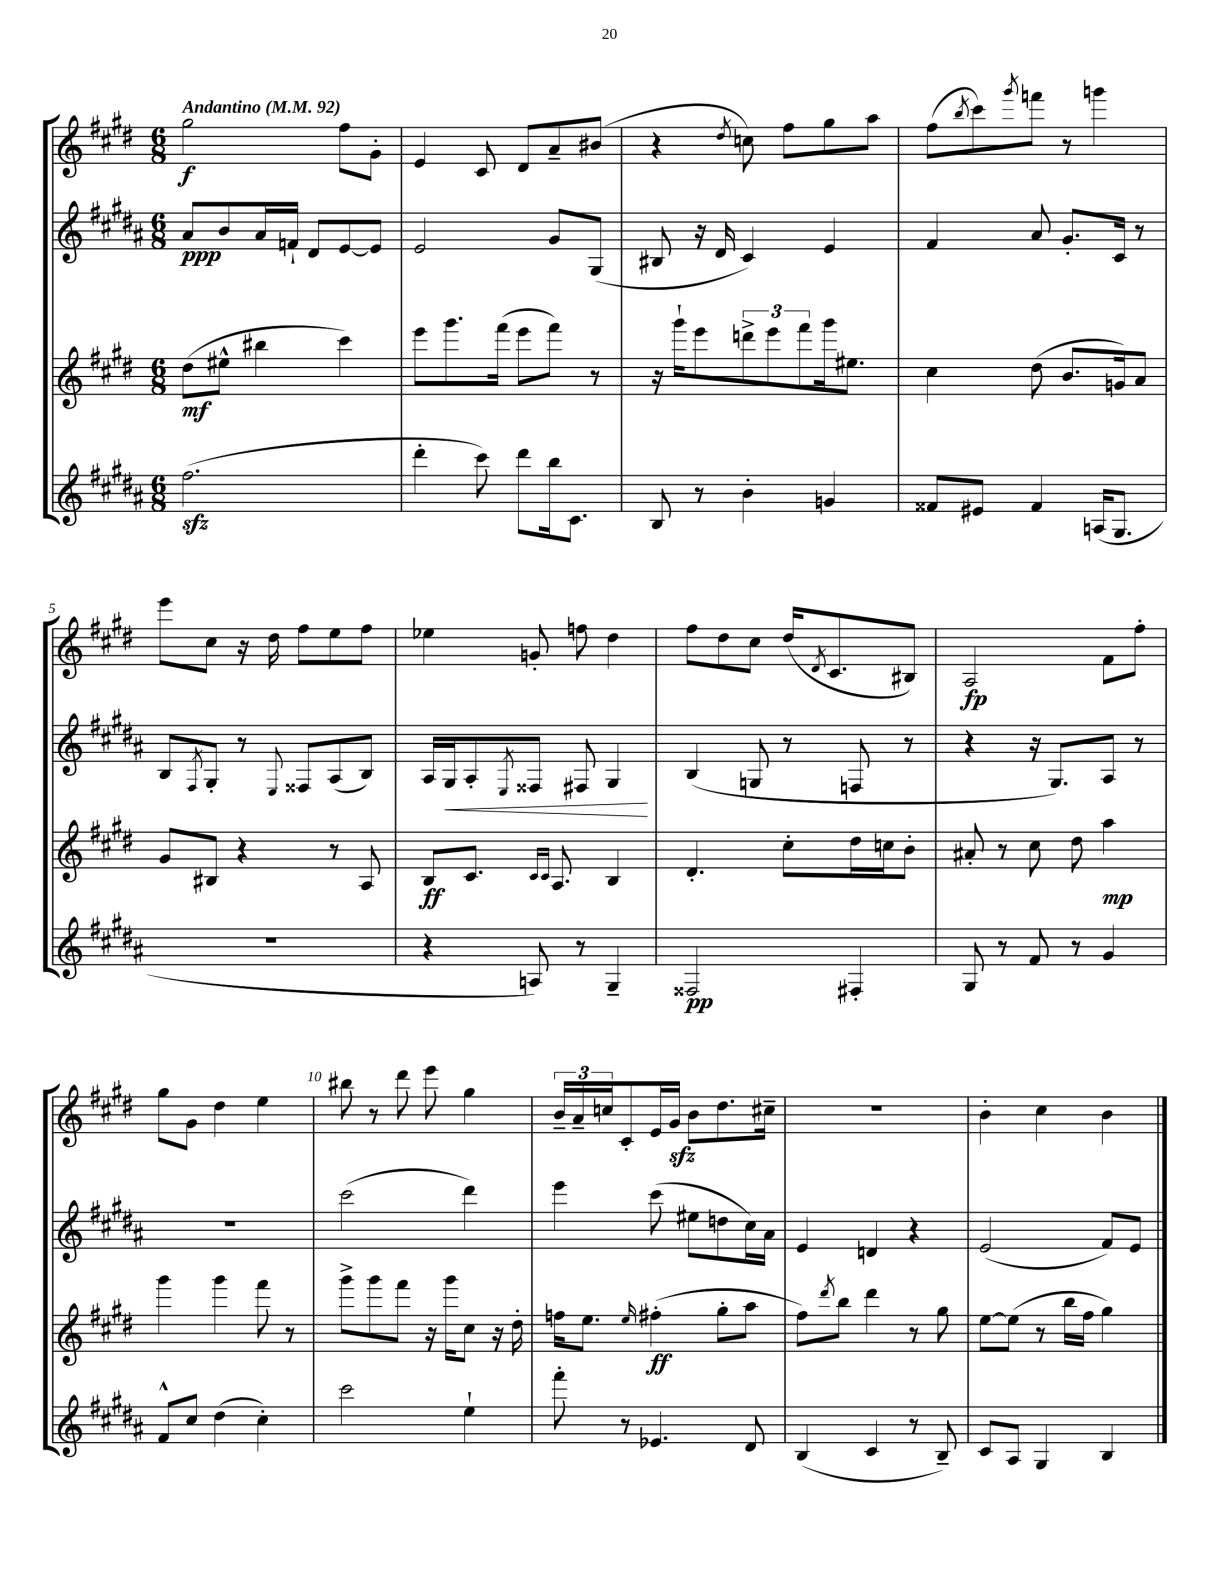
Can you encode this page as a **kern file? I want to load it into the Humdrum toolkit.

**kern	**dynam	**kern	**dynam	**kern	**dynam	**kern	**dynam
*part4	*part4	*part3	*part3	*part2	*part2	*part1	*part1
*staff4	*staff4	*staff3	*staff3	*staff2	*staff2	*staff1	*staff1
*clefG2	*	*clefG2	*	*clefG2	*	*clefG2	*
*k[f#c#g#d#a#]	*	*k[f#c#g#d#]	*	*k[f#c#g#d#a#]	*	*k[f#c#g#d#]	*
*M6/8	*	*M6/8	*	*M6/8	*	*M6/8	*
*MM92	*	*MM92	*	*MM92	*	*MM92	*
=1	=1	=1	=1	=1	=1	=1	=1
!	!	!	!	!	!	!LO:TX:a:B:t=Andantino	!
(2.ff#zz\	.	(8dd#\L	mf	8a#/L	ppp	2gg#\	f
.	.	8ee#X^^\J	.	8b/	.	.	.
.	.	4bb#X\	.	16a#/L	.	.	.
.	.	.	.	16fn`/JJ	.	.	.
.	.	.	.	8d#/L	.	.	.
.	.	4ccc#\)	.	[8e/	.	8ff#\L	.
.	.	.	.	8e/J]	.	8g#'\J	.
=2	=2	=2	=2	=2	=2	=2	=2
4ddd#'\	.	8eee\L	.	2e/	.	4e/	.
.	.	8.ggg#\	.	.	.	.	.
8ccc#\)	.	.	.	.	.	8c#/	.
.	.	(16fff#\Jk	.	.	.	.	.
8ddd#\L	.	8eee\L	.	.	.	8d#/L	.
16bb\k	.	8fff#\J)	.	8g#/L	.	8a~/	.
8.c#\J	.	.	.	.	.	.	.
.	.	8r	.	(8G#/J	.	(8b#X/J	.
=3	=3	=3	=3	=3	=3	=3	=3
8B/	.	16r	.	8B#X/	.	4r	.
.	.	16ggg#`\KL	.	.	.	.	.
8r	.	8eee\	.	16r	.	.	.
.	.	.	.	16d#/	.	.	.
.	.	.	.	.	.	8qdd#/	.
4b'\	.	12dddn^\	.	4c#/)	.	8ccn\)	.
.	.	12eee\	.	.	.	.	.
.	.	.	.	.	.	8ff#\L	.
.	.	12fff#\	.	.	.	.	.
4gn/	.	16ggg#\k	.	4e/	.	8gg#\	.
.	.	8.ee#X\J	.	.	.	.	.
.	.	.	.	.	.	8aa\J	.
=4	=4	=4	=4	=4	=4	=4	=4
8f##X/L	.	4cc#\	.	4f#/	.	(8ff#\L	.
.	.	.	.	.	.	8qbb/	.
8e#X/J	.	.	.	.	.	8ccc#\)	.
.	.	.	.	.	.	8qggg#/	.
4f##/	.	(8dd#\	.	8a#/	.	8fffn\J	.
.	.	8.b/L	.	8.g#'/L	.	8r	.
(16An/KL	.	.	.	.	.	4gggn\	.
8.G#/J	.	16gn/k)	.	16c#/Jk	.	.	.
.	.	8a/J	.	8r	.	.	.
!!LO:LB:g=z
=5	=5	=5	=5	=5	=5	=5	=5
2.r	.	8g#/L	.	8B/L	.	8eee\L	.
.	.	.	.	8qF#/	.	.	.
.	.	8B#X/J	.	8G#'/J	.	8cc#\J	.
.	.	4r	.	8r	.	16r	.
.	.	.	.	.	.	16dd#\	.
.	.	.	.	8qqE/	.	.	.
.	.	.	.	8F##X/L	.	8ff#\L	.
.	.	8r	.	(8A#/	.	8ee\	.
.	.	8A/	.	8B/J)	.	8ff#\J	.
=6	=6	=6	=6	=6	=6	=6	=6
4r	.	8B/L	ff	16A#/LL	.	4ee-X\	.
!	!	!	!	!	!LO:HP:b	!	!
.	.	.	.	16G#/J	<	.	.
.	.	8.c#/J	.	8A#'/	.	.	.
.	.	.	.	8qE/	.	.	.
8An/)	.	.	.	8F##X/J	.	8gn'/	.
.	.	16qqc#/LL	.	.	.	.	.
.	.	16qqc#/JJ	.	.	.	.	.
.	.	8.A/	.	.	.	.	.
8r	.	.	.	8F#X/	.	8ffn\	.
4G#~/	.	4B/	.	4G#/	.	4dd#\	.
.	.	.	.	.	[	.	.
=7	=7	=7	=7	=7	=7	=7	=7
2F##X/	pp	4.d#'/	.	(4B/	.	8ff#\L	.
.	.	.	.	.	.	8dd#\	.
.	.	.	.	8Gn/	.	8cc#\J	.
.	.	8cc#'\L	.	8r	.	(16dd#/KL	.
.	.	.	.	.	.	8qd#/	.
.	.	.	.	.	.	8.c#/	.
4F#X'/	.	16dd#\L	.	8Fn/	.	.	.
.	.	16ccn\J	.	.	.	.	.
.	.	8b'\J	.	8r	.	8B#X/J)	.
=8	=8	=8	=8	=8	=8	=8	=8
8G#/	.	8a#X'/	.	4r	.	2A/	fp
8r	.	8r	.	.	.	.	.
8f#/	.	8cc#\	.	16r	.	.	.
.	.	.	.	8.G#/L)	.	.	.
8r	.	8dd#\	.	.	.	.	.
4g#/	.	4aa\	mp	8A#/J	.	8f#\L	.
.	.	.	.	8r	.	8ff#'\J	.
!!LO:LB:g=z
=9	=9	=9	=9	=9	=9	=9	=9
8f#^^/L	.	4ggg#\	.	2.r	.	8gg#\L	.
8cc#/J	.	.	.	.	.	8g#\J	.
(4dd#\	.	4ggg#\	.	.	.	4dd#\	.
4cc#'\)	.	8fff#\	.	.	.	4ee\	.
.	.	8r	.	.	.	.	.
=10	=10	=10	=10	=10	=10	=10	=10
2ccc#\	.	8ggg#^\L	.	(2ccc#\	.	8bb#X\	.
.	.	8ggg#\	.	.	.	8r	.
.	.	8fff#\J	.	.	.	8ddd#\	.
.	.	16r	.	.	.	8eee\	.
.	.	16ggg#\KL	.	.	.	.	.
4ee`\	.	8cc#\J	.	4ddd#\)	.	4gg#\	.
.	.	16r	.	.	.	.	.
.	.	16dd#'\	.	.	.	.	.
=11	=11	=11	=11	=11	=11	=11	=11
8fff#'\	.	16ffn\KL	.	4eee\	.	24b~/LL	.
.	.	.	.	.	.	24a~/	.
.	.	8.ee\J	.	.	.	.	.
.	.	.	.	.	.	24ccn/J	.
8r	.	.	.	.	.	8c#'/	.
.	.	16qqee/	.	.	.	.	.
4.e-X/	.	(4ff#X'\	ff	(8ccc#\	.	16e/L	.
.	.	.	.	.	.	16g#zz/JJ	.
.	.	.	.	8ee#X\L	.	8b\L	.
.	.	8gg#'\L	.	8ddn\	.	8.dd#\	.
8d#/	.	8aa\J	.	16cc#\L)	.	.	.
.	.	.	.	16a#\JJ	.	16cc#X~\Jk	.
=12	=12	=12	=12	=12	=12	=12	=12
(4B/	.	8ff#\L)	.	4e/	.	2.r	.
.	.	8qddd#/	.	.	.	.	.
.	.	8bb\J	.	.	.	.	.
4c#/	.	4ddd#\	.	4dn/	.	.	.
8r	.	8r	.	4r	.	.	.
8B~/)	.	8gg#\	.	.	.	.	.
=13	=13	=13	=13	=13	=13	=13	=13
8c#/L	.	[8ee\L	.	(2e/	.	4b'\	.
8A#/J	.	(8ee\J]	.	.	.	.	.
4G#/	.	8r	.	.	.	4cc#\	.
.	.	16bb\LL	.	.	.	.	.
.	.	16ff#\JJ	.	.	.	.	.
4B/	.	4gg#\)	.	8f#/L)	.	4b\	.
.	.	.	.	8e/J	.	.	.
==	==	==	==	==	==	==	==
*-	*-	*-	*-	*-	*-	*-	*-
